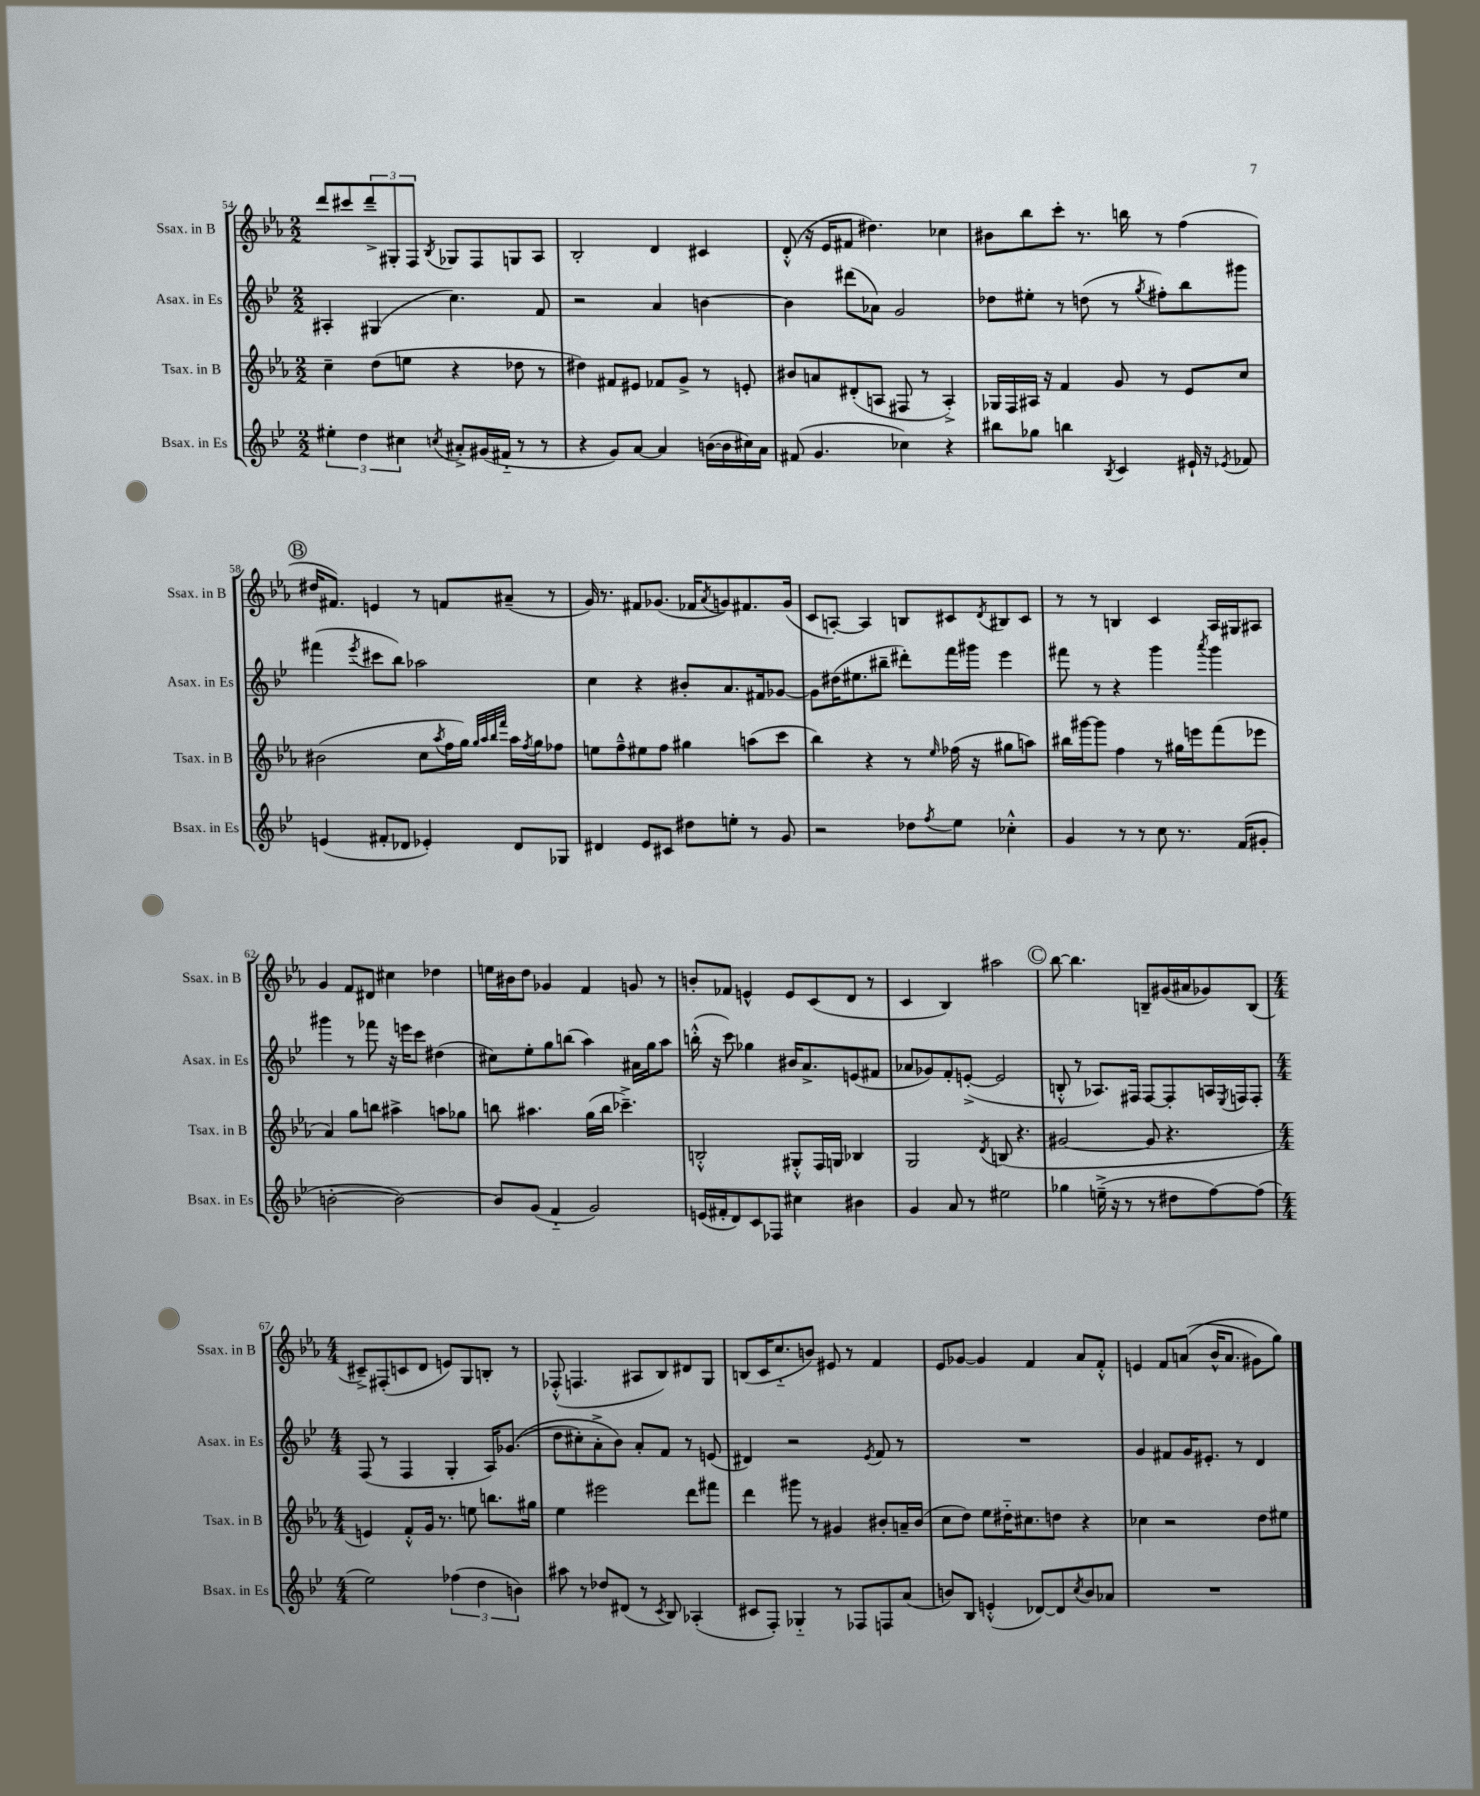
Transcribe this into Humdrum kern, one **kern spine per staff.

**kern	**kern	**kern	**kern
*staff4	*staff3	*staff2	*staff1
*clefG2	*clefG2	*clefG2	*clefG2
*k[b-e-]	*k[b-e-a-]	*k[b-e-]	*k[b-e-a-]
*M2/2	*M2/2	*M2/2	*M2/2
6ee#'\	4cc~\	4A#'/	8ddd/L
.	.	.	8ccc#/
6dd\	.	.	.
.	(8dd\L	(4G#/	12ddd~^/
6cc#\	.	.	12G#'/
.	8ee\J	.	.
.	.	.	12F/J
8qcc/	.	.	8qB-/
8a#'^/L	4r	4.cc\)	8G-/L
(16g#/L	.	.	8F/
16f#'~/JJ	.	.	.
8r	8dd-\	.	8G/
8r	8r	8f/	8A-/J
=	=	=	=
4r	4dd#\)	2r	2B-'/
8g/L)	8f#/L	.	.
[8a/J	8e#/J	.	.
4a/]	8f-/L	4a/	4d/
.	8g^/J	.	.
([16b\LL	8r	[4b\	4c#/
16b\]	.	.	.
16cc#\)	8e'/	.	.
16a\JJ	.	.	.
=	=	=	=
(8f#/	8b#/L	4b\]	(8d'^^/
4.g/	8a/	.	16r
.	.	.	16e-/LK
.	(8d#'/	(8ddd#\L	8f#/J
.	8A/J	8a-\J)	4.dd#\)
4cc-\)	8F#/	2g/	.
.	8r	.	.
4r	4A'^/)	.	4cc-\
=	=	=	=
8bb#\L	16G-/LL	8dd-\L	8b#\L
.	16F/	.	.
8gg-\J	16A#/JJ	8ee#'\J	8bb-\
.	16r	.	.
4bb\	4f/	8r	8ccc'\J
.	.	(8dd\	8.r
8qB-/	.	.	.
4c/	8g/	8r	.
.	.	.	16bb\
.	.	8qgg/	.
.	8r	8ff#'\L)	8r
16e#`/	8e-/L	8bb-\	(4ff\
16r	.	.	.
8qe-/	.	.	.
8f-/	8cc/J	8ggg#\J	.
=	=	=	=
(4e/	(2b#\	(4fff#\	16dd#/LK
.	.	.	8.f#/J)
.	.	8qeee-/	.
8f#'/L	.	8ccc#\L	4e/
8d-/J	.	8bb-\J)	.
4e-'/)	8cc\L	2aa-\	8r
.	8qaa-/	.	.
.	16ff\L	.	8f/L
.	16gg\JJ)	.	.
.	32qqgg/LLL	.	.
.	32qqaa-/	.	.
.	32qqbb-/	.	.
.	32qqfff/JJJ	.	.
8d-/L	16aa-\LL	.	(8a#~/J
.	8qff/	.	.
.	16gg\J	.	.
8G-/J	8ff-\J	.	8r
=	=	=	=
4d#/	8ee\L	4cc\	16g/)
.	.	.	8.r
.	8ff~^^\	.	.
8e-/L	8ee#\	4r	8f#/L
8c#/J	8ff\J	.	(8.g-/J
8dd#\L	4gg#\	8b#'/L	.
.	.	.	16f-/LK
.	.	.	8qa-/
8ee'\J	.	8.a/	8g/)
8r	(8aa\L	.	8.f#/
.	.	16f#/k	.
8g/	8ccc\J	[8g-/J	.
.	.	.	(16g/Jk
=	=	=	=
2r	4bb-\)	8g-\]L	8c/L
.	.	(16dd#\K	[8A'/J)
.	.	8.ee#\	.
.	4r	.	4A/]
.	.	8bb#~\J	.
8dd-\L	8r	8ddd#'\L)	8B/L
8qff/	16qqee-/	.	.
8ee-\J	(16ff-\	16fff\L	8c#/
.	16r	16ggg#\JJ	.
.	.	.	8qd/
4cc-'^^\	8gg#\L	4eee-\	8B#/
.	8aa\J)	.	8c#/J
=	=	=	=
4g/	16bb#\LL	8fff#\	8r
.	[16ggg#\J	.	.
.	8ggg#\]J	8r	8r
8r	4ff\	4r	4B/
8r	.	.	.
8cc\	8r	4ggg\	4c/
8.r	16gg#\LL	.	.
.	16eee\J	.	.
.	.	8qaaa/	.
.	(8fff\	4ggg\	16A-/LL
(16f/LK	.	.	16G#/J
8g#'/J	8eee-\J	.	8A#/J
=	=	=	=
[2b'\	4a-/)	4ggg#\	4g/
.	8gg\L	8r	8f/L
.	8bb\J	8fff-\	8d#/J
2b\_)	4aa#^\	16r	4cc#\
.	.	16eee\LK	.
.	.	8ccc\J	.
.	8aa\L	(4dd#\	4dd-\
.	8gg-\J	.	.
=	=	=	=
8b/]L	8bb\	8cc#\L)	16ee\LL
.	.	.	16b#\J
(8g/J	4.aa#\	8ee-'\	8dd\J
4f'~/	.	8gg\	4g-/
.	.	(8bb\J	.
2g/)	(16gg\LL	4aa\)	4f/
.	16bb\JJ	.	.
.	4.ccc-~^\)	.	.
.	.	16a#\LL	8g/
.	.	16gg\J	.
.	.	8aa\J	8r
=	=	=	=
(16e/LL	2B'^^/	(16bb'^^\	8b'/L
16f#'/J	.	16r	.
8d/)	.	8ccc\)	8f-/J
8c/	.	4gg-\	4e^^/
8F-/J	.	.	.
4cc#\	8G#'^^/L	16b#/LK	8e/L
.	.	8.a^/	.
.	16F/L	.	(8c/
.	16G/JJ	.	.
4b#\	4B-/	(8e/	8d/J
.	.	8f#/J	8r
=	=	=	=
4g/	2G/	8a-/L	4c/
.	.	8g-/)	.
8a/	.	8f'/	4B-/)
8r	.	([8e'^/J	.
.	8qd/	.	.
2ee#\	(8B/	2e/]	2aa#\
.	4.r	.	.
=	=	=	=
4gg-\	[2g#/	8B'^^/	[8bb-\
.	.	8r	4.bb-\]
(16ee~^\	.	8.A-/L)	.
16r	.	.	.
8r	.	.	.
.	.	16F#/Jk	.
8r	8g#/]	[8F#/L	8B~/L
8dd#\L	4.r	8F#'/]	(16g#/L
.	.	.	16a#/J
[8ff\)	.	16A/L	8g-/)
.	.	8qE-/	.
.	.	16F/J	.
(8ff\]J	.	8F'/J	(8B/J
=	=	=	=
*M4/4	*M4/4	*M4/4	*M4/4
2ee-\)	4e/)	(8F/	8c#~^/L)
.	.	8r	(8F#'/
.	8f'^^/L	4F/	8c/
.	16g/Jk	.	8d/J
.	8.r	.	.
(6ff-\	.	4G'/	8e/L)
.	8ee\	.	8G/
6dd\	.	.	.
.	8.bb\L	16A/LK)	8B'/J
.	.	&((8.g-/J	.
6b\)	.	.	.
.	.	.	8r
.	16gg#\Jk	.	.
=	=	=	=
8aa#\	4ee-\	8dd\L	(8F-'^^/
8r	.	8cc#'\)	4.F/
8dd-/L	2eee#\	8a'^\	.
(8d#/J	.	8b-\J&)	.
8r	.	8a'/L	8A#/L
8qc/	.	.	.
8B-/)	.	8f/J	8B-/)
(4A-'/	8ddd\L	8r	8d#/
.	8fff#\J	(8e/	8G/J
=	=	=	=
8c#/L	4ddd\	4d#/)	(8B/L
8F'/J)	.	.	16c/K
.	.	.	8.cc'~/
4G-'~/	8ggg#\	2r	.
.	8r	.	8b/J)
8r	4g#/	.	8e#/
8F-/L	.	.	8r
.	.	8qe-/	.
8F/	8b#'/L	8f/	4f/
(8a/J	16a~/L	8r	.
.	(16b#/JJ	.	.
=	=	=	=
8b/L)	8cc\L	1r	8e-/L
8B-/J	8dd\J)	.	[8g-/J
(4e'^^/	8ee-\L	.	4g-/]
.	16dd#'~\K	.	.
.	8.cc#\	.	.
[8d-/L)	.	.	4f/
8d-/]	8dd\J	.	.
8qcc/	.	.	.
8b/	4r	.	8a-/L
8a-/J	.	.	8f'^^/J
=	=	=	=
1r	4cc-\	4g/	4e/
.	2r	8f#/L	8f/L
.	.	16g/K	&((8a/J
.	.	8.e#'/J	.
.	.	.	16b-^^/LK
.	.	.	8.a/J
.	.	8r	.
.	8dd\L	4d/	8g#\L)
.	8ee#\J	.	8gg\J&)
==	==	==	==
*-	*-	*-	*-
